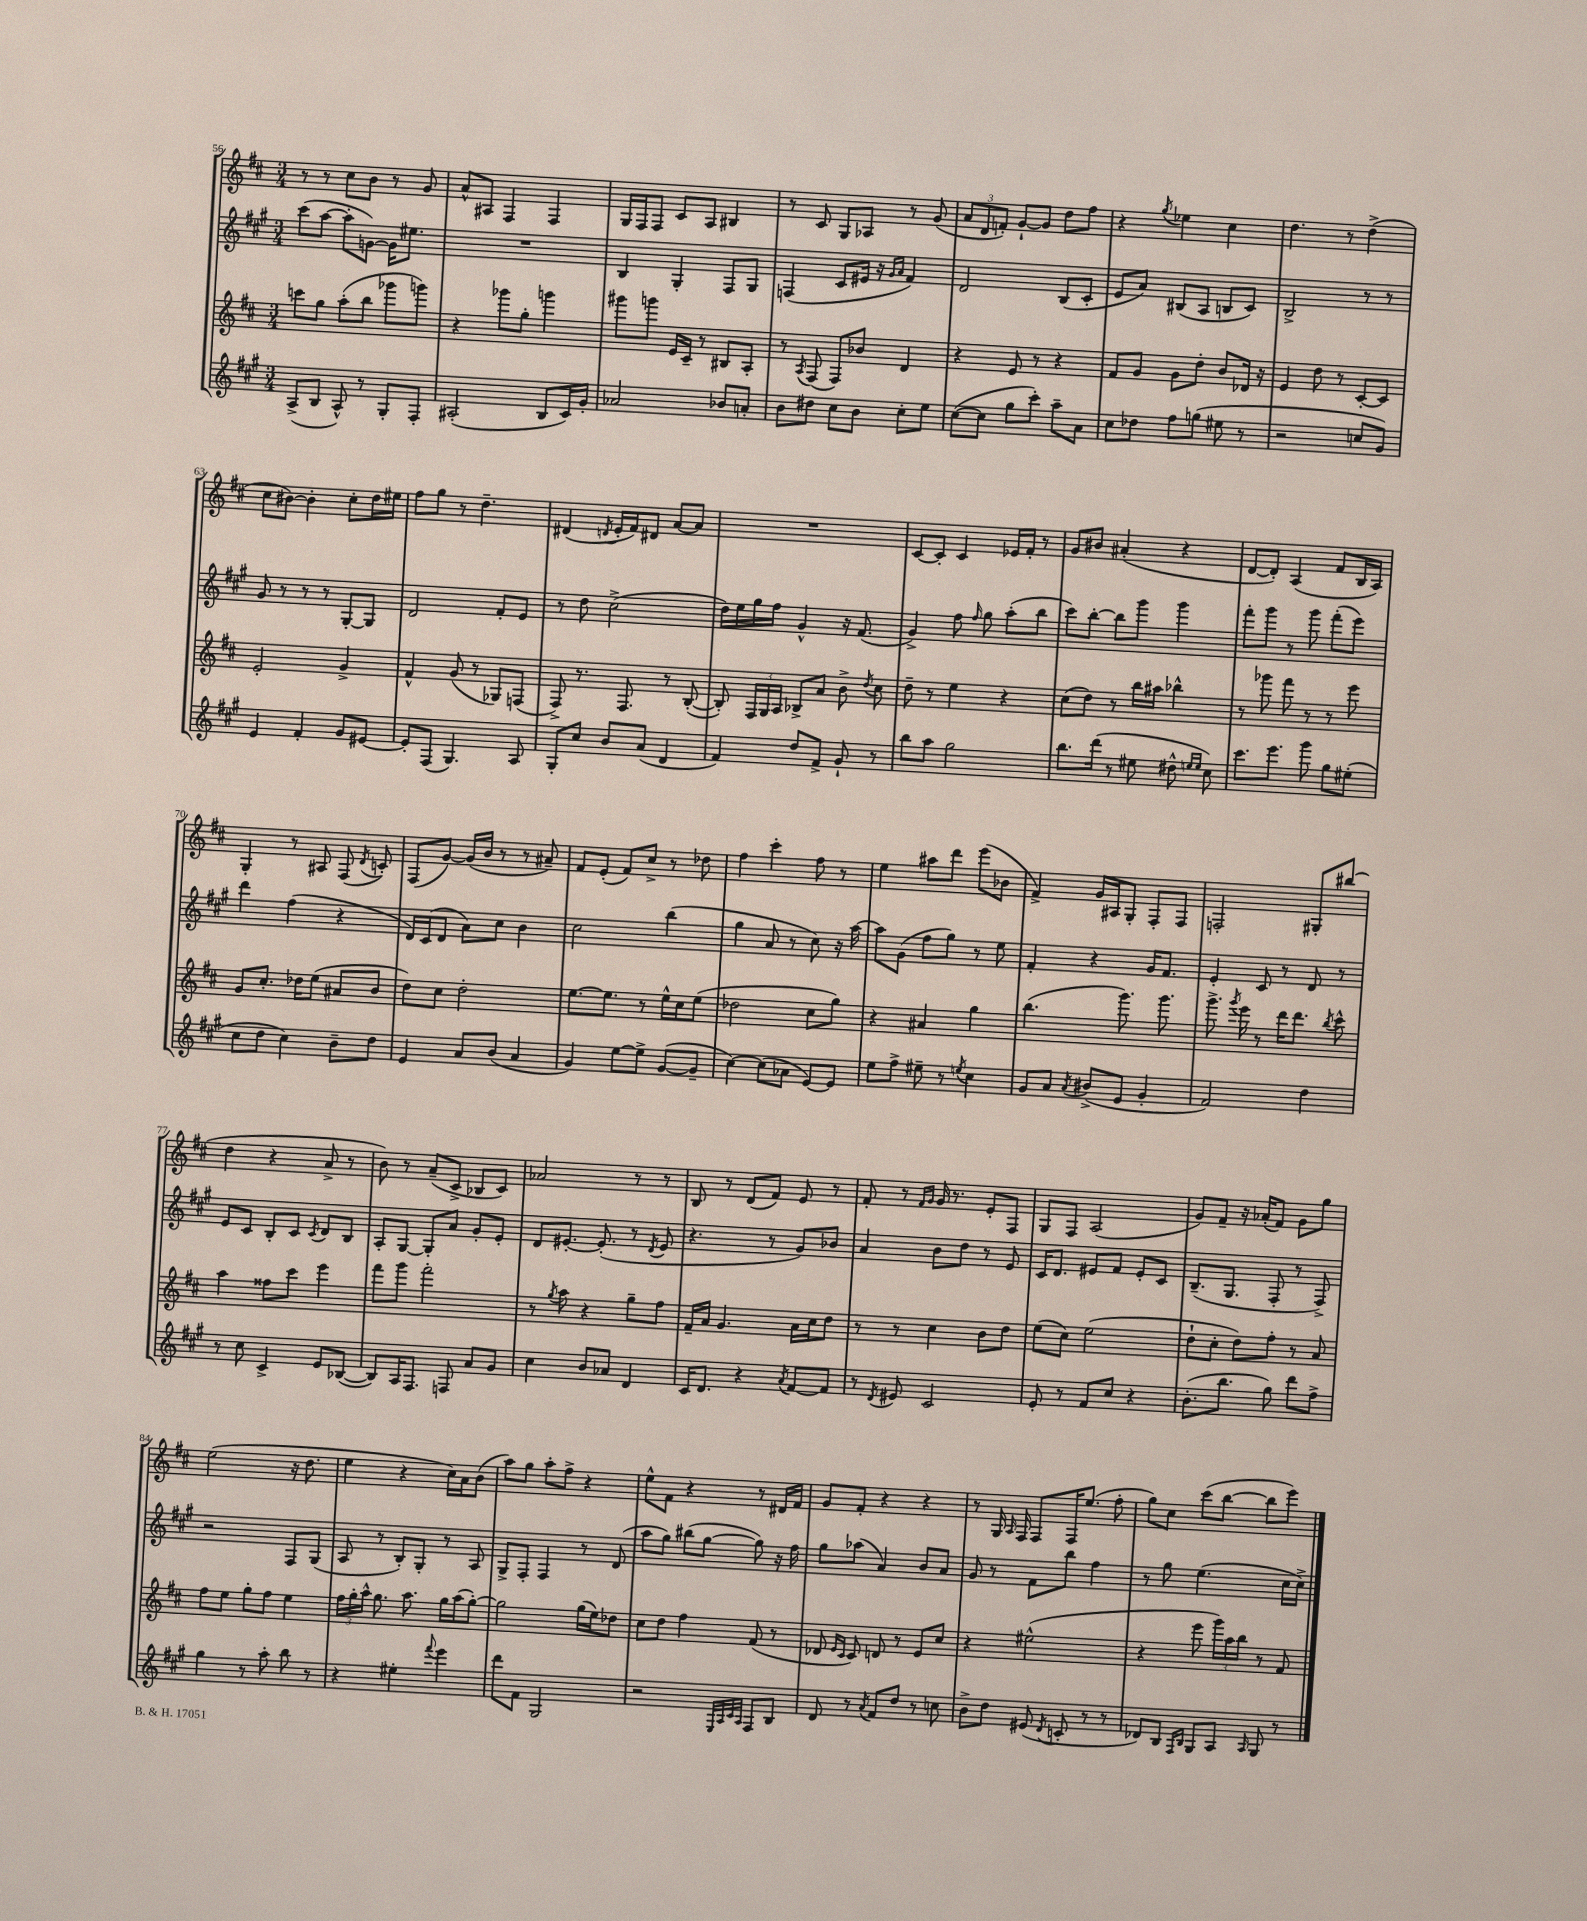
<<
\new StaffGroup <<
\new Staff = "s0" {
    \clef treble \key d \major \numericTimeSignature \time 3/4
    \autoBeamOff r8 r8 cis''8[ b'8] r8 g'8 |
    a'8[-^ ais8] fis4 fis4 |
    g16[ fis16 fis8] cis'8[ a8] bis4 |
    r8 cis'8 g8[ aes8] r8 g'8( |
    \tuplet 3/2 { a'8[ d'8 f'8]-.) } g'8[~-! g'8] d''8[ fis''8] |
    r4 \acciaccatura { g''8 } ees''4 cis''4 |
    d''4. r8 d''4->( |
    cis''8[ bis'8]~) bis'4-. cis''8[-. d''16 eis''16] |
    fis''8[ g''8] r8 d''4.-- |
    dis'4( \acciaccatura { d'8 } e'16[-. fis'16) dis'8] a'8[~ a'8] |
    R2. |
    cis'8[~ cis'8]-. cis'4 ees'16[ fis'16]-. r8 |
    g'8[ bis'8] ais'4-.( r4 |
    d'8[~ d'8]-.) a4( fis'8[ b16 a16]) |
    g4-. r8 ais8 fis8( \acciaccatura { d'8 } c'8-.) |
    fis8[( g'8]~) g'16[( b'16] r8 r8 ais'8--) |
    fis'8[ e'8]-.( fis'8[) cis''8]-> r8 des''8 |
    fis''4 cis'''4-. fis''8 r8 |
    e''4 ais''8[ d'''8] e'''8[( bes'8] |
    fis'4->) g'16[ ais16 g8]-. fis8[-. fis8] |
    f2-. gis8[-. bis''8]( |
    d''4 r4 a'8-> r8 |
    b'8) r8 a'8[--( cis'8]-> bes8[ cis'8]) |
    aes'2 r8 r8 |
    b8 r8 d'8[( fis'8]) e'8 r8 |
    fis'8-. r8 \grace { fis'16[ g'16] } g'16 r8. e'8[-. fis8] |
    g8[ fis8] a2( |
    g'8[) fis'8]-- r16 aes'16[-.( fis'8]) g'8[ g''8] |
    e''2( r16 d''8. |
    e''4 r4 cis''16[) a'16 b'8]( |
    a''8[) g''8] a''8[-. fis''8]-> r4 |
    e''8[-^ fis'8] r4 r8 dis'16[ fis'16] |
    g'8[ fis'8]-. r4 r4 |
    r8 g16 \grace { a16 } fis16 fis8[ fis16 e''8.]( fis''8-. |
    g''8[) cis''8] cis'''8[( b''8]~ b''8[ e'''8]) \bar "|." |
}
\new Staff = "s1" {
    \clef treble \key a \major \numericTimeSignature \time 3/4
    \autoBeamOff cis'''8[( a''8]~ a''8[-. g'8]~) g'16[ eis''8.] |
    R2. |
    b4 gis4-. fis8[ gis8] |
    f4( cis'8[ eis'16] r16 \grace { gis'16[ a'16] } fis'4) |
    d'2 b8[( cis'8]-. |
    e'8[ a'8]) bis8[( a8] b8[ cis'8]) |
    b2-> r8 r8 |
    gis'8 r8 r8 r8 gis8[~-. gis8] |
    d'2 fis'8[-. e'8] |
    r8 d''8 cis''2->( |
    d''16[) e''16 gis''16 fis''16] gis'4-^ r16 fis'8.( |
    gis'4->) fis''8 \grace { fis''16 } gis''8 a''8[-.( b''8] |
    cis'''8[) b''8]~-. b''8[ gis'''8] gis'''4 |
    fis'''8[-. gis'''8] r8 gis'''8 fis'''8[-.( e'''8]) |
    d'''4 fis''4( r4 |
    d'16[) cis'16( d'8] a'8[) cis''8] b'4 |
    cis''2 b''4( |
    gis''4 a'8 r8 cis''8) r16 a''16~ |
    a''8[ gis'8]( fis''8[ gis''8]) r8 e''8 |
    fis'4-. r4 gis'16[ fis'8.] |
    e'4-. cis'8 r8 d'8 r8 |
    e'8[ cis'8] b8[-. cis'8] \acciaccatura { cis'8 } d'8[ b8] |
    a8[-. gis8]~ gis8[-. a'8] gis'8[-. e'8]-. |
    d'8[ eis'8.]~-. eis'8.-.( r8 \acciaccatura { d'8 } eis'8 |
    r4. r8 gis'8[) bes'8] |
    a'4 b'8[ d''8] r8 e'8 |
    cis'16[ d'8.] eis'8[ fis'8] eis'8[-. cis'8] |
    b8.[--( gis8.] fis8-. r8 fis8->) |
    r2 fis8[ gis8]( |
    a8 r8 b8[-.) gis8]-. r8 a8 |
    gis8[-> fis8]-. fis4 r8 d'8( |
    a''8[ gis''8]) bis''8[( gis''8]~ gis''8) r16 fis''16 |
    gis''8[ aes''8]( a'4) b'8[ a'8] |
    gis'8 r8 fis'8[ b''8] fis''4 |
    r8 gis''8 e''4.( cis''16[ cis''16]->) \bar "|." |
}
\new Staff = "s2" {
    \clef treble \key d \major \numericTimeSignature \time 3/4
    \autoBeamOff c'''8[ g''8] a''8[-.( b''8] ges'''8[ g'''8]) |
    r4 ges'''8[ g''8]-. g'''4 |
    gis'''8[ g'''8] e'16[ cis'16]-- r8 bis8[ a8]-. |
    r8 \acciaccatura { a8 } fis8( fis8[) bes'8] d'4 |
    r4 e'8 r8 r4 |
    fis'8[ g'8] g'8[ d''8]-. b'8[ des'16] r16 |
    e'4 d''8 r8 cis'8[~-. cis'8] |
    e'2-. g'4-> |
    fis'4-^ g'8( r8 ges8[) f8]( |
    fis8->) r8. fis8. r8 b8~-.( |
    b8-.) \tuplet 3/2 { fis16[ g16 a16] } bes8[-> a'8] b'8-> \acciaccatura { d''8 } cis''8 |
    d''8-- r8 e''4 r4 |
    cis''8[( d''8]) r8 b''16[ ais''16] bes''4-^ |
    r8 ges'''8 fis'''8 r8 r8 e'''8 |
    g'8[ cis''8.]-. des''16[ e''8]( ais'8[ b'8] |
    d''8[) cis''8] d''2-. |
    e''8.[~ e''8.] r8 e''16[-^ cis''16 e''8]( |
    des''2 cis''8[ g''8]) |
    r4 ais'4 g''4 |
    b''4.( g'''8.) g'''8. |
    g'''8.-> \acciaccatura { g'''8 } e'''16 r8 d'''16[ d'''8.] \acciaccatura { b''8 } cis'''8-^ |
    a''4 fisis''8[ cis'''8] e'''4 |
    fis'''8[ g'''8] fis'''2-. |
    r8 \acciaccatura { g''8 } a''8 r4 g''8[-- fis''8] |
    fis'16[-- a'16] g'4. a'16[ cis''16 d''8] |
    r8 r8 cis''4 b'8[ d''8] |
    e''8[( cis''8]) e''2( |
    d''8[-! cis''8]-. d''8[) fis''8]-. r8 a'8 |
    fis''8[ e''8] g''8[-. fis''8] e''4 |
    \tuplet 3/2 { fis''16[ g''16-. a''16]-^ } g''8. a''8. g''16[ a''16( g''8]~-.) |
    g''2 g''16[( e''16) des''8] |
    cis''8[ d''8] fis''4 fis'8( r8 |
    des'8 \grace { e'16[ cis'16] } cis'8) d'8 r8 e'8[ cis''8] |
    r4 eis''2-^( |
    r4 e'''8 \tuplet 3/2 { g'''16[) a''16 b''16] } r8 fis'8 \bar "|." |
}
\new Staff = "s3" {
    \clef treble \key a \major \numericTimeSignature \time 3/4
    \autoBeamOff a8[->( b8] a8-^) r8 gis8[-. fis8]-. |
    ais2-.( b8[ cis'16) gis'16]-. |
    aes'2 bes'8[ a'8]-. |
    b'8[ dis''8] cis''8[ b'8] cis''8[-. e''8] |
    cis''8[~( cis''8] gis''8[ cis'''8]-.) a''8[-- a'8] |
    cis''8[ des''8] fis''8[ g''8]( eis''8 r8 |
    r2 c''8[ gis'8]) |
    e'4 fis'4-. gis'8[ eis'8]~ |
    eis'8[-. fis8]( gis4.) a8 |
    gis8[-. cis''8] b'8[ a'8]( d'4 |
    fis'4) d''8[ fis'8]-> gis'8-! r8 |
    b''8[ a''8] gis''2 |
    b''8.[ d'''16]( r8 eis''8 dis''8-^ \grace { e''16[ e''16] } cis''8) |
    cis'''8.[ e'''8.] gis'''8 gis''8[ eis''8]-.( |
    cis''8[ d''8] cis''4) b'8[-- d''8] |
    e'4 a'8[ b'8]( a'4 |
    gis'4) e''8[~ e''8]-> gis'8[~( gis'8]-- |
    cis''4~) cis''8[( aes'8] e'8[~) e'8] |
    e''8[ fis''8]-> eis''8-- r8 \acciaccatura { e''8 } cis''4 |
    gis'8[ a'8] \acciaccatura { a'8 } bis'8[->( e'8] gis'4-. |
    fis'2) d''4 |
    r8 cis''8 cis'4-> e'8[ bes8]~( |
    bes8[) a16 fis8.] f8 a'8[ gis'8] |
    cis''4 b'8[ aes'8] d'4 |
    cis'16[ d'8.] r4 \acciaccatura { a'8 } fis'8[~ fis'8] |
    r8 \acciaccatura { d'8 } eis'8 cis'2 |
    e'8-. r8 fis'8[ cis''8] r4 |
    b'8.[-.( b''8.] gis''8) d'''8[ fis''8]-> |
    gis''4 r8 a''8-. b''8 r8 |
    r4 eis''4-. \appoggiatura { fis'''8 } e'''4 |
    d'''8[ fis'8] gis2 |
    r2 \grace { e32[ a32 cis'32 a32] } fis8[ b8] |
    d'8 r8 \acciaccatura { a'8 } fis'8[ d''8] r8 c''8 |
    b'8[-> d''8] eis'8( \acciaccatura { d'8 } c'8-. r8 r8 |
    des'8[) b8] \grace { fis16[ b16] } gis8[ a8] \grace { a16 } gis8 r8 \bar "|." |
}
>>
>>
\layout { \context { \Score currentBarNumber = #56 } }
